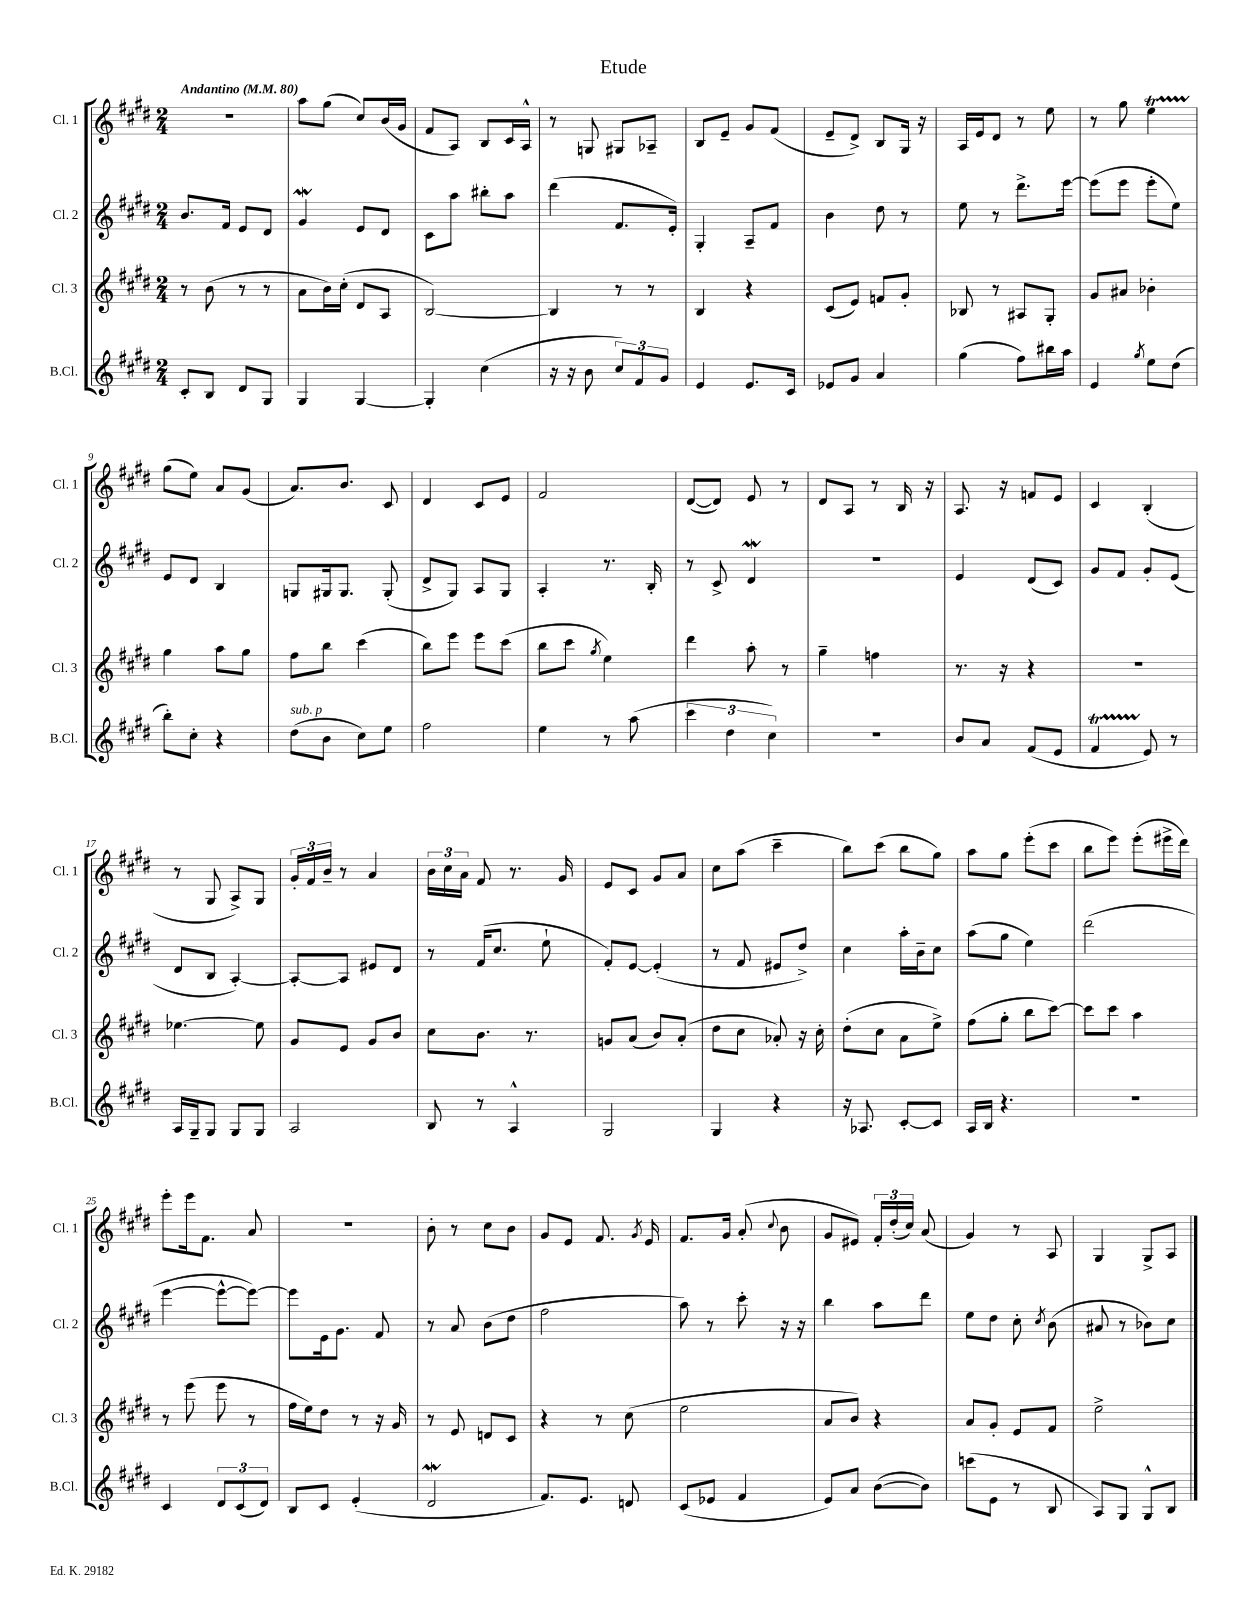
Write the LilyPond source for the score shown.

\header { title = "Etude" }
<<
\new StaffGroup <<
\new Staff = "s0" \with { instrumentName = "Cl. 1" shortInstrumentName = "Cl. 1" } {
    \clef treble \key e \major \numericTimeSignature \time 2/4 \tempo "Andantino" 4 = 80
    \autoBeamOff R2 |
    a''8[ gis''8]( cis''8[) b'16( gis'16] |
    fis'8[ a8]) b8[ cis'16 a16]-^ |
    r8 g8 gis8[ aes8]-- |
    b8[ e'8]-- gis'8[ fis'8]( |
    e'8[-- dis'8]->) b8[ gis16] r16 |
    a16[ e'16 dis'8] r8 e''8 |
    r8 gis''8 e''4\startTrillSpan |
    gis''8[\stopTrillSpan( e''8]) a'8[ gis'8]( |
    a'8.[) b'8.] cis'8 |
    dis'4 cis'8[ e'8] |
    fis'2 |
    dis'8[~( dis'8]) e'8 r8 |
    dis'8[ a8] r8 b16 r16 |
    a8. r16 f'8[ e'8] |
    cis'4 b4-.( |
    r8 gis8 a8[->) gis8] |
    \tuplet 3/2 { gis'16[-. fis'16 b'16]-- } r8 a'4 |
    \tuplet 3/2 { b'16[ cis''16 a'16] } fis'8 r8. gis'16 |
    e'8[ cis'8] gis'8[ a'8] |
    cis''8[ a''8]( cis'''4-- |
    b''8[) cis'''8]( b''8[ gis''8]) |
    a''8[ gis''8] e'''8[-.( cis'''8] |
    b''8[ e'''8]) e'''8[-.( eis'''16-> dis'''16]) |
    e'''8[-. e'''16 fis'8.] a'8 |
    r2 |
    b'8-. r8 cis''8[ b'8] |
    gis'8[ e'8] fis'8. \acciaccatura { gis'8 } e'16 |
    fis'8.[ gis'16] a'8-.( \appoggiatura { cis''8 } b'8 |
    gis'8[ eis'8]) \tuplet 3/2 { fis'16[-. dis''16-.( cis''16]) } a'8( |
    gis'4) r8 a8 |
    gis4 gis8[-> a8] \bar "|." |
}
\new Staff = "s1" \with { instrumentName = "Cl. 2" shortInstrumentName = "Cl. 2" } {
    \clef treble \key e \major \numericTimeSignature \time 2/4
    \autoBeamOff b'8.[ fis'16] e'8[ dis'8] |
    gis'4\mordent e'8[ dis'8] |
    cis'8[ a''8] bis''8[-. a''8] |
    dis'''4( fis'8.[ e'16]-.) |
    gis4-. a8[-- fis'8] |
    b'4 dis''8 r8 |
    e''8 r8 dis'''8.[-> e'''16]~ |
    e'''8[( e'''8] e'''8[-. e''8]) |
    e'8[ dis'8] b4 |
    g8[ gis16 gis8.] gis8-.( |
    dis'8[-> gis8]) a8[ gis8] |
    a4-. r8. b16-. |
    r8 cis'8-> dis'4\mordent |
    R2 |
    e'4 dis'8[( cis'8]) |
    gis'8[ fis'8] gis'8[-. e'8]( |
    dis'8[ b8] a4~-.) |
    a8[~-. a8] eis'8[ dis'8] |
    r8 fis'16[( cis''8.] e''8-! |
    fis'8[-.) e'8]~ e'4-.( |
    r8 fis'8 eis'8[ dis''8]->) |
    cis''4 a''16[-. b'16-- cis''8] |
    a''8[( gis''8] e''4) |
    dis'''2( |
    e'''4~ e'''8[~-^ e'''8]~) |
    e'''8[ e'16 gis'8.] fis'8 |
    r8 a'8 b'8[( dis''8] |
    fis''2 |
    a''8) r8 cis'''8-. r16 r16 |
    b''4 a''8[ dis'''8] |
    e''8[ dis''8] cis''8-. \acciaccatura { cis''8 } b'8( |
    ais'8 r8 bes'8[) cis''8] \bar "|." |
}
\new Staff = "s2" \with { instrumentName = "Cl. 3" shortInstrumentName = "Cl. 3" } {
    \clef treble \key e \major \numericTimeSignature \time 2/4
    \autoBeamOff r8 b'8( r8 r8 |
    a'8[ b'16) cis''16]-.( dis'8[ a8] |
    b2~) |
    b4 r8 r8 |
    b4 r4 |
    cis'8[( e'8]) f'8[ gis'8]-. |
    bes8 r8 ais8[ gis8]-. |
    gis'8[ ais'8] bes'4-. |
    gis''4 a''8[ gis''8] |
    fis''8[ b''8] cis'''4( |
    b''8[) e'''8] e'''8[ cis'''8]( |
    b''8[ cis'''8] \acciaccatura { gis''8 } e''4) |
    dis'''4 a''8-. r8 |
    gis''4-- f''4 |
    r8. r16 r4 |
    R2 |
    ees''4.~ ees''8 |
    gis'8[ e'8] gis'8[ b'8] |
    cis''8[ b'8.] r8. |
    g'8[ a'8]( b'8[) a'8]-.( |
    dis''8[ cis''8] aes'8-.) r16 cis''16-. |
    dis''8[-.( cis''8] a'8[ e''8]->) |
    fis''8[( gis''8]-. b''8[ cis'''8]~) |
    cis'''8[ cis'''8] a''4 |
    r8 e'''8( e'''8 r8 |
    fis''16[ e''16) dis''8] r8 r16 gis'16 |
    r8 e'8 d'8[ cis'8] |
    r4 r8 cis''8( |
    e''2 |
    a'8[ b'8]) r4 |
    a'8[ gis'8]-. e'8[ fis'8] |
    e''2-> \bar "|." |
}
\new Staff = "s3" \with { instrumentName = "B.Cl." shortInstrumentName = "B.Cl." } {
    \clef treble \key e \major \numericTimeSignature \time 2/4
    \autoBeamOff cis'8[-. b8] dis'8[ gis8] |
    gis4 gis4~ |
    gis4-. cis''4( |
    r16 r16 b'8 \tuplet 3/2 { cis''8[) fis'8 gis'8] } |
    e'4 e'8.[ cis'16] |
    ees'8[ gis'8] a'4 |
    gis''4( fis''8[) bis''16 a''16] |
    e'4 \acciaccatura { gis''8 } e''8[ dis''8]( |
    b''8[-.) cis''8]-. r4 |
    dis''8[^\markup { \italic "sub. p" }( b'8] cis''8[) e''8] |
    fis''2 |
    e''4 r8 a''8( |
    \tuplet 3/2 { cis'''4 dis''4 cis''4) } |
    R2 |
    b'8[ a'8] fis'8[( e'8] |
    fis'4\startTrillSpan e'8\stopTrillSpan) r8 |
    a16[ gis16-- gis8] gis8[ gis8] |
    a2 |
    b8 r8 a4-^ |
    gis2 |
    gis4 r4 |
    r16 aes8. cis'8[~-. cis'8] |
    a16[ b16] r4. |
    R2 |
    cis'4 \tuplet 3/2 { dis'8[ cis'8( dis'8]) } |
    b8[ cis'8] e'4-.( |
    dis'2\mordent |
    fis'8.[) e'8.] d'8 |
    cis'8[( ees'8] fis'4 |
    e'8[) a'8] b'8[~( b'8]) |
    c'''8[( e'8] r8 b8 |
    a8[) gis8] gis8[-^ b8] \bar "|." |
}
>>
>>
